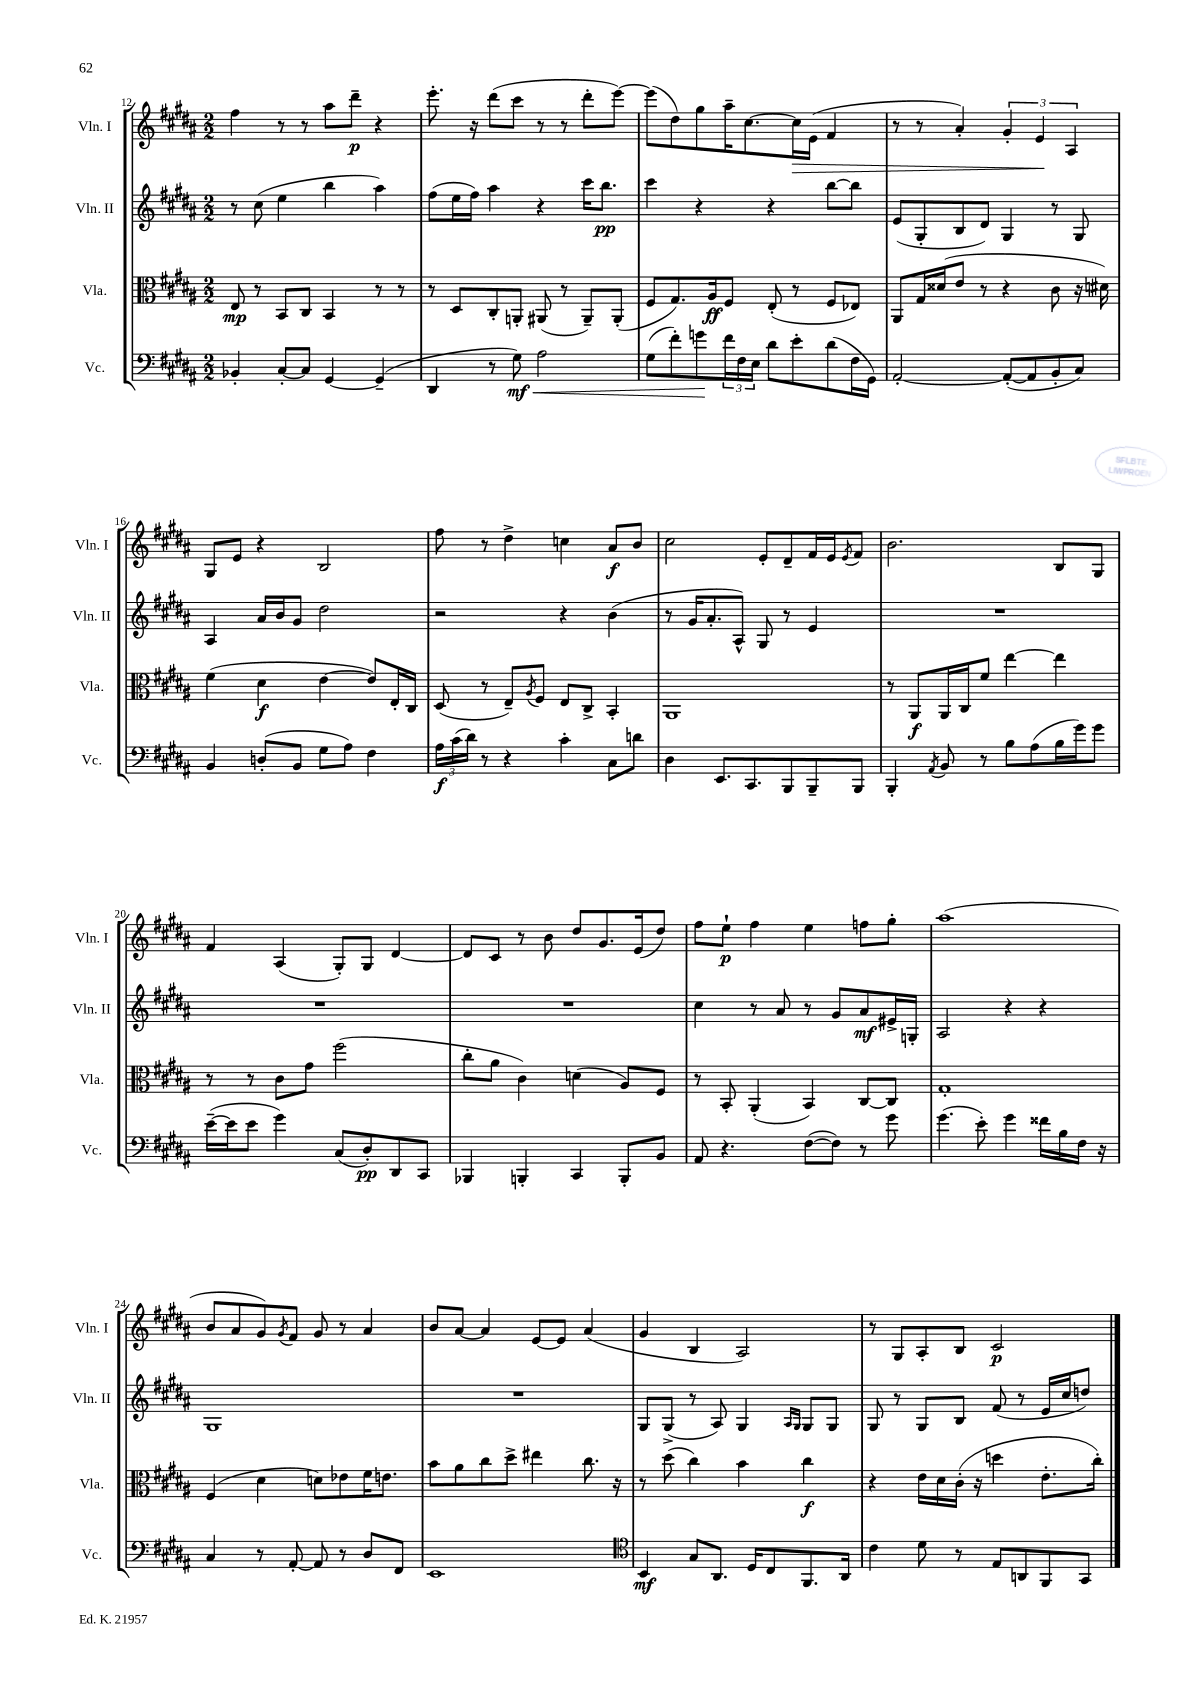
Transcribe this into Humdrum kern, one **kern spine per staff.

**kern	**kern	**kern	**kern
*staff4	*staff3	*staff2	*staff1
*clefF4	*clefC3	*clefG2	*clefG2
*k[f#c#g#d#a#]	*k[f#c#g#d#a#]	*k[f#c#g#d#a#]	*k[f#c#g#d#a#]
*M2/2	*M2/2	*M2/2	*M2/2
4BB-'/	8E/	8r	4ff#\
.	8r	(8cc#\	.
[8C#'/L	8BB/L	4ee\	8r
8C#/]J	8C#/J	.	8r
[4GG#/	4BB/	4bb\	8aa#\L
.	.	.	8ddd#~\J
(4GG#~/]	8r	4aa#\)	4r
.	8r	.	.
=	=	=	=
4DD#/	8r	(8ff#\L	8.eee'\
.	8D#/L	16ee\L	.
.	.	16ff#\JJ)	16r
8r	8C#'/	4aa#\	(8ddd#\L
8G#\)	8AA'/J	.	8ccc#\J
2A#\	(8AA#/	4r	8r
.	8r	.	8r
.	8AA#~/L)	16ccc#\LK	8ddd#'\L
.	.	8.bb\J	.
.	(8AA#'/J	.	[8eee\J)
=	=	=	=
(8G#\L	8F#/L	4ccc#\	(8eee\]L
8f#'\)	8.G#/)	.	8dd#\)
8g\	.	4r	8gg#\
.	16A#/k	.	.
24f#\L	8F#/J	.	16aa#~\K
24F#\	.	.	.
.	.	.	[8.cc#\
24E\JJ	.	.	.
8d#\L	(8E'/	4r	.
8e'\	8r	.	16cc#\]L
.	.	.	(16e\JJ
(8d#\	8F#/L	[8bb\L	4f#/
16F#\L	8E-/J)	8bb\]J	.
16GG#\JJ)	.	.	.
=	=	=	=
[2AA#'/	8AA#/L	(8e/L	8r
.	16G#/L	8G#'/	8r
.	(16d##/J	.	.
.	8e/J	8B/	4a#'/)
.	8r	8d#/J)	.
(8AA#'/_L	4r	4G#/	6g#'/
8AA#/]	.	.	.
.	.	.	6e/
8BB'/	8c#\	8r	.
.	.	.	6A#/
8C#/J)	16r	8G#/	.
.	16d#\)	.	.
=	=	=	=
4BB/	(4f#\	4A#/	8G#/L
.	.	.	8e/J
(8D'/L	4d#\	16a#/LL	4r
.	.	16b/J	.
8BB/J	.	8g#/J	.
8G#\L	[4e\	2dd#\	2B/
8A#\J)	.	.	.
4F#\	8e/]L)	.	.
.	16E'/L	.	.
.	16C#/JJ	.	.
=	=	=	=
24A#\LL	(8D#/	2r	8ff#\
(24c#\	.	.	.
24d#\JJ)	.	.	.
8r	8r	.	8r
4r	8E~/L)	.	4dd#^\
.	8qA#/	.	.
.	8F#/J	.	.
4c#'\	8E/L	4r	4cc\
.	8C#^/J	.	.
8C#\L	4BB'/	(4b\	8a#/L
8d\J	.	.	8b/J
=	=	=	=
4D#\	1AA#	8r	2cc#\
.	.	16g#/LK	.
.	.	8.a#'/	.
8.EE/L	.	.	.
.	.	8A#^^/J)	.
8.CC#/	.	.	.
.	.	8G#/	8e'/L
8BBB/	.	8r	8d#~/
8BBB~/	.	4e/	16f#/L
.	.	.	16e/J
.	.	.	8qe/
8BBB/J	.	.	8f#/J
=	=	=	=
4BBB'/	8r	1r	2.b\
.	8AA#/L	.	.
8qAA#/	.	.	.
8BB/	16AA#/L	.	.
.	16C#/J	.	.
8r	8f#/J	.	.
8B\L	[4ee\	.	.
(8A#\	.	.	.
16B\L	4ee\]	.	8B/L
16g#\J)	.	.	.
8g#\J	.	.	8G#/J
=	=	=	=
([16e~\LL	8r	1r	4f#/
16e\]J	.	.	.
8e\J	8r	.	.
4g#\)	8c#\L	.	(4A#/
.	8g#\J	.	.
(8C#/L	(2ff#\	.	8G#'/L)
8D#'/)	.	.	8G#/J
8DD#/	.	.	[4d#/
8CC#/J	.	.	.
=	=	=	=
4BBB-/	8cc#'\L	1r	8d#/]L
.	8a#\J	.	8c#/J
4BBB'/	4c#\)	.	8r
.	.	.	8b\
4CC#/	(4d\	.	8dd#/L
.	.	.	8.g#/
8BBB'/L	8A#/L)	.	.
.	.	.	(16e/k
8BB/J	8F#/J	.	8dd#/J)
=	=	=	=
8AA#/	8r	4cc#\	8ff#\L
4.r	8BB'/	.	8ee`\J
.	(4AA#'/	8r	4ff#\
.	.	8a#/	.
([8F#\L	4BB/)	8r	4ee\
8F#\]J)	.	8g#/L	.
8r	[8C#/L	8a#/	8ff\L
8g#\	8C#/]J	16e#^/L	8gg#'\J
.	.	16G'/JJ	.
=	=	=	=
(4.g#\	1G#'	2A#/	(1aa#
8e'\)	.	.	.
4g#\	.	4r	.
16f##\LL	.	4r	.
16B\	.	.	.
16F#\JJ	.	.	.
16r	.	.	.
=	=	=	=
4C#/	(4F#/	1G#	8b/L
.	.	.	8a#/
8r	4d#\	.	8g#/)
.	.	.	8qg#/
[8AA#'/	.	.	8f#/J
8AA#/]	8d\L)	.	8g#/
8r	8e-\	.	8r
8D#/L	16f#\K	.	4a#/
.	8.e\J	.	.
8FF#/J	.	.	.
=	=	=	=
1EE	8b\L	1r	8b/L
.	8a#\	.	[8a#/J
.	8cc#\	.	4a#/]
.	8dd#^\J	.	.
.	4ee#\	.	[8e/L
.	.	.	8e/]J
.	8.cc#\	.	(4a#/
.	16r	.	.
=	=	=	=
*clefC4	*	*	*
4BB/	8r	8G#/L	4g#/
.	(8dd#\	(8G#^/J	.
8G#/L	4cc#\)	8r	4B/
8.AA#/J	.	8A#/)	.
.	4b\	4G#/	2A#/)
16D#/LK	.	.	.
8C#/	.	.	.
.	.	16qqA#/LL	.
.	.	16qqG#/JJ	.
8.FF#/	4cc#\	8G#/L	.
.	.	8G#/J	.
16AA#/Jk	.	.	.
=	=	=	=
4c#\	4r	8G#/	8r
.	.	8r	8G#/L
8d#\	16e\LL	8G#/L	8A#'/
.	16d#\	.	.
8r	(16c#'\JJ	8B/J	8B/J
.	16r	.	.
8E/L	4dd\	(8f#/	2c#/
8AA/	.	8r	.
8FF#/	8.e'\L	16e/LL	.
.	.	16cc#/J	.
8GG#/J	.	8dd/J)	.
.	16cc#'\Jk)	.	.
==	==	==	==
*-	*-	*-	*-
